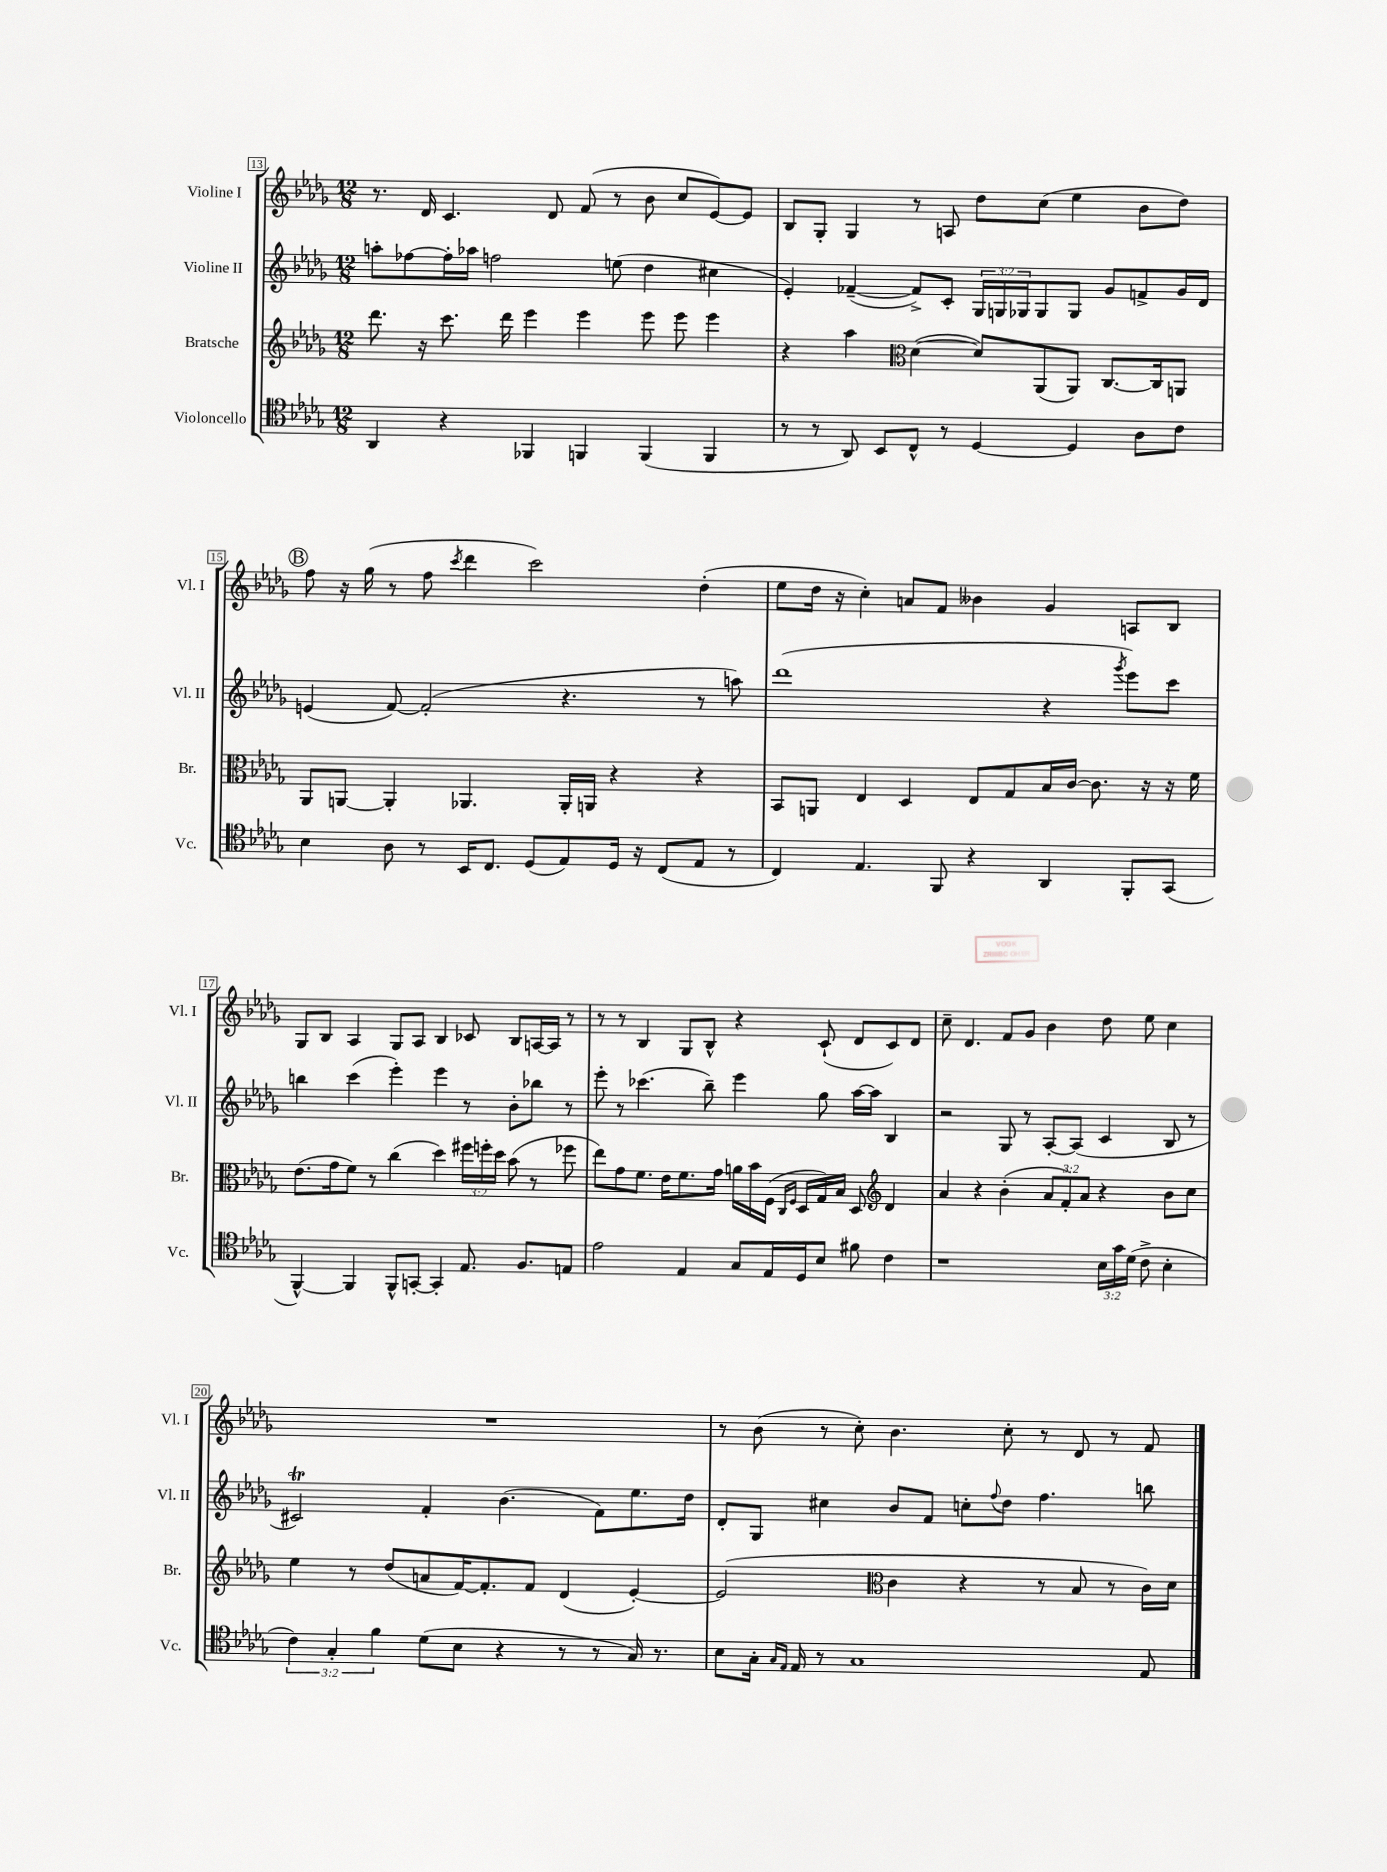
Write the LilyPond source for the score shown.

<<
\new StaffGroup <<
\new Staff = "s0" \with { instrumentName = "Violine I" shortInstrumentName = "Vl. I" } {
    \clef treble \key des \major \numericTimeSignature \time 12/8
    r8. des'16 c'4. des'8 f'8( r8 bes'8 c''8 ees'8~) ees'8 |
    bes8 ges8-. ges4 r8 a8 des''8 c''8( ees''4 bes'8 des''8) |
    \mark \markup { \circle "B" } f''8 r16 ges''16( r8 f''8 \acciaccatura { c'''8 } des'''4 c'''2) des''4-.( |
    ees''8 des''16 r16 c''4-.) a'8 f'8 beses'4 ges'4 a8 bes8 |
    ges8 bes8 aes4 ges8 aes8 bes4 ces'8 bes8 a16~ a16 r8 |
    r8 r8 bes4 ges8 bes8-^ r4 c'8-!( des'8 c'8) des'8 |
    c''8-- des'4. f'8 ges'8 bes'4 des''8 ees''8 c''4 |
    R1. |
    r8 bes'8( r8 c''8-.) bes'4. c''8-. r8 des'8 r8 f'8 \bar "|." |
}
\new Staff = "s1" \with { instrumentName = "Violine II" shortInstrumentName = "Vl. II" } {
    \clef treble \key des \major \numericTimeSignature \time 12/8 \override Staff.TupletNumber.text = #tuplet-number::calc-fraction-text
    a''8-. fes''8~ fes''16-. aes''16 f''2 e''8( des''4 cis''4 |
    ees'4-.) fes'4~--( fes'8->) c'8-. \tuplet 3/2 { ges16 g16 ges16 } ges8 ges8 ges'8 f'8-> ges'16 des'16 |
    \mark \markup { \circle "B" } e'4( f'8~) f'2-.( r4. r8 a''8) |
    des'''1( r4 \acciaccatura { ges'''8 } ees'''8) c'''8 |
    b''4 c'''4( ees'''4-.) ees'''4 r8 bes'8-. bes''8 r8 |
    ees'''8-. r8 ces'''4.( bes''8--) ees'''4 ges''8 aes''16~ aes''16 bes4 |
    r2 ges8 r8 aes8~-. aes8( c'4 bes8 r8 |
    cis'2\trill) f'4-. bes'4.( f'8) ees''8. des''16 |
    des'8-. ges8 cis''4 bes'8 f'8 c''8-. \appoggiatura { f''8 } des''8 f''4. b''8 \bar "|." |
}
\new Staff = "s2" \with { instrumentName = "Bratsche" shortInstrumentName = "Br." } {
    \clef treble \key des \major \numericTimeSignature \time 12/8 \override Staff.TupletNumber.text = #tuplet-number::calc-fraction-text
    des'''8. r16 c'''8. des'''16 ees'''4 ees'''4 ees'''8 ees'''8 ees'''4 |
    r4 aes''4 \clef alto des'4~( des'8) aes,8( aes,8) c8.~ c16 a,8 |
    \mark \markup { \circle "B" } aes,8 a,8~ a,4-. aes,4. aes,16-. a,16 r4 r4 |
    bes,8 a,8 ees4 des4 ees8 ges8 bes16 c'16~ c'8. r16 r16 f'16 |
    ees'8.( ges'16 f'8) r8 c''4( des''4) \tuplet 3/2 { fis''16 f''16-. des''16 } bes'8( r8 fes''8 |
    ees''8) ges'8 f'8. ees'16 f'8. ges'16 a'16 bes'16 f16( \grace { c16 f16 } des16 ges16) bes16 des8 \clef treble des'4 |
    aes'4 r4 bes'4-.( \tuplet 3/2 { aes'8 f'8-.) aes'8 } r4 bes'8 c''8 |
    ees''4 r8 des''8( a'8 f'16~) f'8.-. f'8 des'4( ees'4~-.) |
    ees'2( \clef alto c'4 r4 r8 bes8 r8 c'16) des'16 \bar "|." |
}
\new Staff = "s3" \with { instrumentName = "Violoncello" shortInstrumentName = "Vc." } {
    \clef tenor \key des \major \numericTimeSignature \time 12/8 \override Staff.TupletNumber.text = #tuplet-number::calc-fraction-text
    aes,4 r4 fes,4 f,4 f,4( f,4 |
    r8 r8 aes,8) bes,8 c8-^ r8 des4~ des4 aes8 c'8 |
    \mark \markup { \circle "B" } bes4 aes8 r8 bes,16 c8. des8( ees8) des16 r16 c8( ees8 r8 |
    c4) ees4. f,8 r4 aes,4 f,8-. ges,8( |
    f,4~-^) f,4 f,8-^ g,8~-. g,4-. ees8. f8. e8 |
    ees'2 ees4 ges8 ees16 des16 bes8 fis'8 c'4 |
    r1 \tuplet 3/2 { bes16 ges'16 des'16( } c'8-> bes4-. |
    \tuplet 3/2 { c'4) ges4-. f'4 } des'8( bes8 r4 r8 r8 ges16) r8. |
    bes8 ges16-. \grace { ges16 ees16 } ees16 r8 ges1 ees8 \bar "|." |
}
>>
>>
\layout { \context { \Score currentBarNumber = #13 \override BarNumber.stencil = #(make-stencil-boxer 0.1 0.3 ly:text-interface::print) } }
